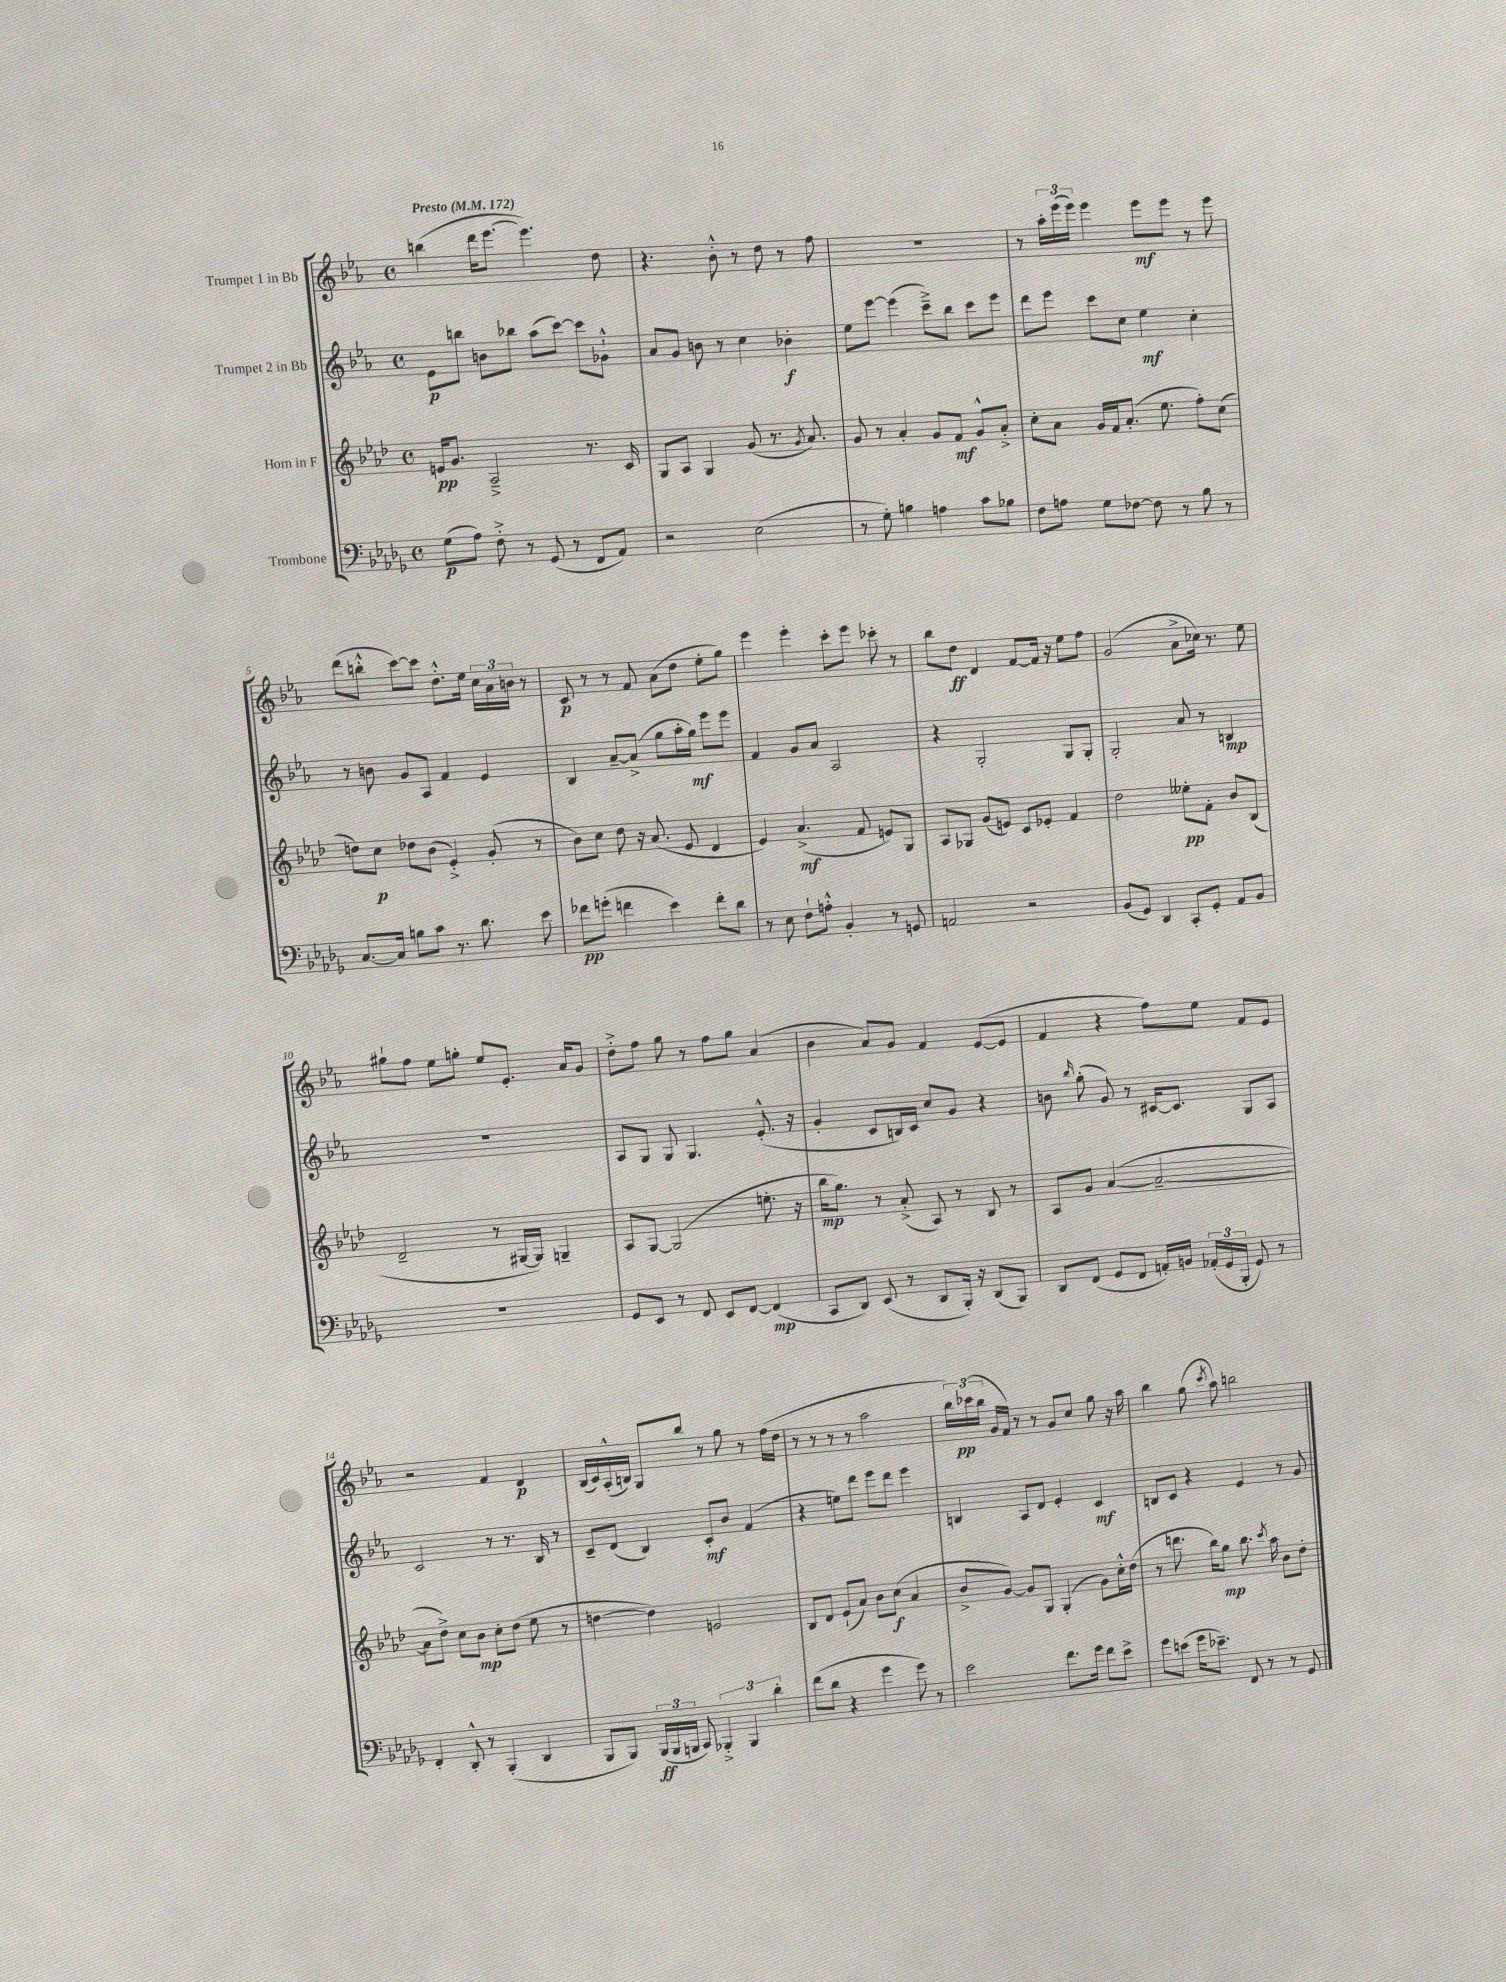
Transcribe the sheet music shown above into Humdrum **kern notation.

**kern	**dynam	**kern	**dynam	**kern	**dynam	**kern	**dynam
*part4	*part4	*part3	*part3	*part2	*part2	*part1	*part1
*staff4	*staff4	*staff3	*staff3	*staff2	*staff2	*staff1	*staff1
*I"Trombone	*	*I"Horn in F	*	*I"Trumpet 2 in Bb	*	*I"Trumpet 1 in Bb	*
*clefF4	*	*clefG2	*	*clefG2	*	*clefG2	*
*k[b-e-a-d-g-]	*	*k[b-e-a-d-]	*	*k[b-e-a-]	*	*k[b-e-a-]	*
*M4/4	*	*M4/4	*	*M4/4	*	*M4/4	*
*met(c)	*	*met(c)	*	*met(c)	*	*met(c)	*
*MM172	*	*MM172	*	*MM172	*	*MM172	*
=1	=1	=1	=1	=1	=1	=1	=1
!	!	!	!	!	!	!LO:TX:a:B:t=Presto	!
(8G-\L	p	16en/KL	pp	8e-\L	p	(4bbn\	.
.	.	8.g/J	.	.	.	.	.
8A-\J)	.	.	.	8bbn\J	.	.	.
8F'^\	.	2A-~^/	.	8bn\L	.	16ddd\KL	.
.	.	.	.	.	.	[8.eee-\J	.
8r	.	.	.	8bb-X\J	.	.	.
(8GG-/	.	.	.	(8aa-\L	.	4.eee-\])	.
8r	.	.	.	[8ccc\J)	.	.	.
8FF/L	.	8.r	.	8ccc\L]	.	.	.
8AA-/J)	.	.	.	8g-X`^^\J	.	8dd\	.
.	.	16c/	.	.	.	.	.
=2	=2	=2	=2	=2	=2	=2	=2
2r	.	8G/L	.	8a-/L	.	4.r	.
.	.	8A-/J	.	8g/J	.	.	.
.	.	4G/	.	8bn\	.	.	.
.	.	.	.	8r	.	8b-'^^\	.
(2E-\	.	(8g/	.	4cc\	.	8r	.
.	.	8.r	.	.	.	8dd\	.
.	.	.	.	4b-X'\	f	8r	.
.	.	8qg/	.	.	.	.	.
.	.	8.a-/)	.	.	.	.	.
.	.	.	.	.	.	8ff\	.
=3	=3	=3	=3	=3	=3	=3	=3
8r	.	8g/	.	8ee-\L	.	1r	.
8G-'\)	.	8r	.	[8eee-\J	.	.	.
4Bn\	.	4a-'/	.	(4eee-\]	.	.	.
4An\	.	8g/L	.	8ccc~^\L)	.	.	.
.	.	8f/J	mf	8bb-\J	.	.	.
8c\L	.	8g^^/L	.	8ccc\L	.	.	.
8B-X\J	.	8a-'^/J	.	8eee-\J	.	.	.
=4	=4	=4	=4	=4	=4	=4	=4
8F\L	.	8cc'\L	.	8ddd\L	.	8r	.
8An\J	.	8a-\J	.	8eee-\J	.	24aa-'\LL	.
.	.	.	.	.	.	(24eee-\	.
.	.	.	.	.	.	24eee-\JJ)	.
8G-\L	.	16g/LL	.	8ccc\L	.	4eee-\	.
.	.	16f/J	.	.	.	.	.
[8F-X\J	.	(8.a-'/J	.	8cc\J	.	.	.
8F-\]	.	.	.	4ee-\	mf	8eee-\L	mf
.	.	8.ee-\	.	.	.	.	.
8r	.	.	.	.	.	8eee-\J	.
8B-\	.	8ff'\L)	.	4cc'\	.	8r	.
8r	.	(8cc\J	.	.	.	8eee-\	.
!!LO:LB:g=z
=5	=5	=5	=5	=5	=5	=5	=5
[8.C/L	.	8ddn\L)	.	8r	.	(8ddd\L	.
.	.	8cc\J	p	8bn\	.	8bbn'^^\J	.
16C/Jk]	.	.	.	.	.	.	.
8Bn\L	.	8dd-X\L	.	8g/L	.	[8ccc\L)	.
8c\J	.	(8b-\J	.	8A-/J	.	8ccc\J]	.
8.r	.	4e-'^/)	.	4f/	.	8.dd'^^\L	.
8.d-\	.	.	.	.	.	16ee-\Jk	.
.	.	(8g'/	.	4e-/	.	24cc\LL	.
.	.	.	.	.	.	24a-\	.
.	.	.	.	.	.	24bn\JJ	.
8e-\	.	8r	.	.	.	8r	.
=6	=6	=6	=6	=6	=6	=6	=6
8f-X\L	pp	8b-\L)	.	4B-/	.	8c/	p
(8gn'\J	.	8cc\J	.	.	.	8r	.
4fn\	.	8dd-\	.	[8a-~/L	.	8r	.
.	.	16r	.	(8a-^/J]	.	8f/	.
.	.	(8.a-/	.	.	.	.	.
4e-\)	.	.	.	8gg\L	.	(8a-\L	.
.	.	8e-/	.	16aa-'\L	.	8dd\J	.
.	.	.	.	16gg\JJ)	mf	.	.
8f'\L	.	4d-/	.	8eee-\L	.	8ee-'\L	.
8d-\J	.	.	.	8eee-\J	.	8gg\J)	.
=7	=7	=7	=7	=7	=7	=7	=7
8r	.	4e-/)	.	4f/	.	4eee-\	.
8E-\	.	.	.	.	.	.	.
8F`\L	.	(4.a-^/	mf	8g/L	.	4eee-'\	.
8An'^^\J	.	.	.	8a-/J	.	.	.
4BB-'/	.	.	.	2A-/	.	8ccc'\L	.
.	.	8f/	.	.	.	8eee-\J	.
8r	.	8en/L)	.	.	.	8ccc-X'\	.
8GGn/	.	8G/J	.	.	.	8r	.
=8	=8	=8	=8	=8	=8	=8	=8
2AAn/	.	8A-/L	.	4r	.	8bb-\L	.
.	.	8G-X/J	.	.	.	8dd\J	ff
.	.	(8g/L	.	2G'/	.	4d/	.
.	.	8en/J)	.	.	.	.	.
2r	.	8c/L	.	.	.	[8f/L	.
.	.	8e-X'/J	.	.	.	16f/Jk]	.
.	.	.	.	.	.	16r	.
.	.	4f/	.	8G/L	.	8ee-\L	.
.	.	.	.	8G'/J	.	8ff\J	.
=9	=9	=9	=9	=9	=9	=9	=9
(8BB-/L	.	2dd-\	.	2G'/	.	(2g/	.
8GG-/J)	.	.	.	.	.	.	.
4DD-/	.	.	.	.	.	.	.
8CC'/L	.	8ee--X'\L	pp	8a-/	.	8a-^\L	.
8GG-'/J	.	8f'\J	.	8r	.	16cc-X\Jk)	.
.	.	.	.	.	.	8.r	.
8AA-/L	.	8b-/L	.	4Bn/	mp	.	.
8BB-/J	.	(8B-/J	.	.	.	8ee-\	.
!!LO:LB:g=z
=10	=10	=10	=10	=10	=10	=10	=10
1r	.	2d-~/	.	1r	.	8gg#X`\L	.
.	.	.	.	.	.	8ff\J	.
.	.	.	.	.	.	8ee-\L	.
.	.	.	.	.	.	8ggn'\J	.
.	.	8r	.	.	.	8ee-/L	.
.	.	[16G#X/LL	.	.	.	8.e-'/J	.
.	.	16G#/JJ])	.	.	.	.	.
.	.	4Gn~/	.	.	.	.	.
.	.	.	.	.	.	16a-/KL	.
.	.	.	.	.	.	8g/J	.
=11	=11	=11	=11	=11	=11	=11	=11
8GG-/L	.	8A-/L	.	8A-/L	.	8dd'^\L	.
8EE-/J	.	[8G/J	.	8G/J	.	8ff\J	.
8r	.	(2G/]	.	8G/	.	8gg\	.
8FF/	.	.	.	4.G/	.	8r	.
8EE-/L	.	.	.	.	.	8ff\L	.
[8FF/J	.	.	.	.	.	8gg\J	.
(4FF/]	mp	8.een'\	.	(8.e-'^^/	.	(4a-/	.
.	.	16r	.	16r	.	.	.
=12	=12	=12	=12	=12	=12	=12	=12
8CC/L	.	16bb-\KL	mp	4g'/	.	4b-\	.
.	.	8.gg\J)	.	.	.	.	.
8DD-/J)	.	.	.	.	.	.	.
(8EE-/	.	8r	.	8c/L	.	8a-/L)	.
8r	.	(8a-'^/	.	16Bn/L)	.	8g/J	.
.	.	.	.	16c/JJ	.	.	.
8DD-/L	.	8A-/)	.	8cc/L	.	4f/	.
16BBB-'/Jk)	.	8r	.	8g/J	.	.	.
16r	.	.	.	.	.	.	.
(8DD-/L	.	8B-/	.	4r	.	([8e-/L	.
8BBB-/J)	.	8r	.	.	.	8e-/J]	.
=13	=13	=13	=13	=13	=13	=13	=13
8DD-/L	.	8A-/L	.	8bn\	.	4f/	.
.	.	.	.	16qqbb-/	.	.	.
(8FF/J	.	8g/J	.	(8gg'\	.	.	.
8GG-/L	.	([4a-/	.	8g/)	.	4r	.
8FF/J	.	.	.	8r	.	.	.
16AAn'/LL)	.	2a-~/_	.	[16c#X/KL	.	8ff\L)	.
16BBn/JJ	.	.	.	8.c#/J]	.	.	.
(24AA-X'/LL	.	.	.	.	.	8ee-\J	.
24GG-/	.	.	.	.	.	.	.
24BBB-'/JJ	.	.	.	.	.	.	.
8GG-/)	.	.	.	8G/L	.	8f/L	.
8r	.	.	.	8A-/J	.	8e-/J	.
!!LO:LB:g=z
=14	=14	=14	=14	=14	=14	=14	=14
4FF'/	.	8a-\L]	.	2c/	.	2r	.
.	.	8dd-^\J)	.	.	.	.	.
8DD-'^^/	.	8cc\L	.	.	.	.	.
8r	.	8b-\J	mp	.	.	.	.
(4BBB-'/	.	8cc'\L	.	8r	.	4f/	.
.	.	(8dd-\J	.	8.r	.	.	.
4DD-/	.	8ee-\	.	.	.	4d/	p
.	.	.	.	16B-/	.	.	.
.	.	8r	.	8r	.	.	.
=15	=15	=15	=15	=15	=15	=15	=15
8BBB-/L	.	[4ddn\	.	8c~/L	.	(16B-/LL	.
.	.	.	.	.	.	16c/)	.
8BBB-/J)	.	.	.	(8d/J	.	(16A-'^^/	.
.	.	.	.	.	.	16Bn/JJ)	.
(24BBB-/LL	ff	4dd\])	.	4B-/)	.	8G/L	.
24BBB-/	.	.	.	.	.	.	.
24BBBn/JJ	.	.	.	.	.	.	.
8CC/)	.	.	.	.	.	8bb-/J	.
6BBB-X'^/	.	2en/	.	8c'/L	mf	8r	.
.	.	.	.	8b-/J	.	8gg\	.
6BBB-/	.	.	.	.	.	.	.
.	.	.	.	(4f/	.	8r	.
6d-'\	.	.	.	.	.	.	.
.	.	.	.	.	.	(16ff\LL	.
.	.	.	.	.	.	16dd\JJ	.
=16	=16	=16	=16	=16	=16	=16	=16
(8f\L	.	8B-/L	.	4r	.	8r	.
8d-\J	.	8d-/J	.	.	.	8r	.
4r	.	(8e-`/L	.	8een\L)	.	8r	.
.	.	8a-/J)	.	8ddd\J	.	8r	.
4g-\	.	8b-\L	.	8eee-\L	.	2aa-\	.
.	.	(8cc\J	f	8ddd\J	.	.	.
8g-\)	.	4a-/	.	4eee-\	.	.	.
8r	.	.	.	.	.	.	.
=17	=17	=17	=17	=17	=17	=17	=17
2e-\	.	8b-^/L	.	4Bn/	.	24bb-\LL)	.
.	.	.	.	.	.	(24ccc-X\	pp
.	.	.	.	.	.	24bb-\JJ	.
.	.	[8g/J)	.	.	.	16g/LL	.
.	.	.	.	.	.	16f/JJ)	.
.	.	8g/L]	.	8A-/L	.	8r	.
.	.	8G/J	.	8d/J	.	8r	.
8.f\L	.	(4G'/	.	4e-'/	.	8g/L	.
.	.	.	.	.	.	8cc/J	.
16g-\Jk	.	.	.	.	.	.	.
8f\L	.	8g\L)	.	4c/	mf	8gg\	.
8e-^\J	.	16cc'^^\L	.	.	.	16r	.
.	.	(16dd-\JJ	.	.	.	16aa-\	.
=18	=18	=18	=18	=18	=18	=18	=18
8g-\L	.	8r	.	8Bn/L	.	4bb-\	.
(8en\J	.	8.dddn\	.	8c/J	.	.	.
16g-\KL	.	.	.	4r	.	(8gg\	.
8.e-X~\J)	.	16bb-\KL)	.	.	.	.	.
.	.	.	.	.	.	8qccc/	.
.	.	8gg\J	mp	.	.	8aa-\)	.
8FF/	.	8.bb-\	.	4e-/	.	2bbn\	.
8r	.	.	.	.	.	.	.
.	.	8qccc/	.	.	.	.	.
.	.	16aa-\	.	.	.	.	.
8r	.	8b-\L	.	8r	.	.	.
8GG-/	.	8dd-'\J	.	8g/	.	.	.
==	==	==	==	==	==	==	==
*-	*-	*-	*-	*-	*-	*-	*-
